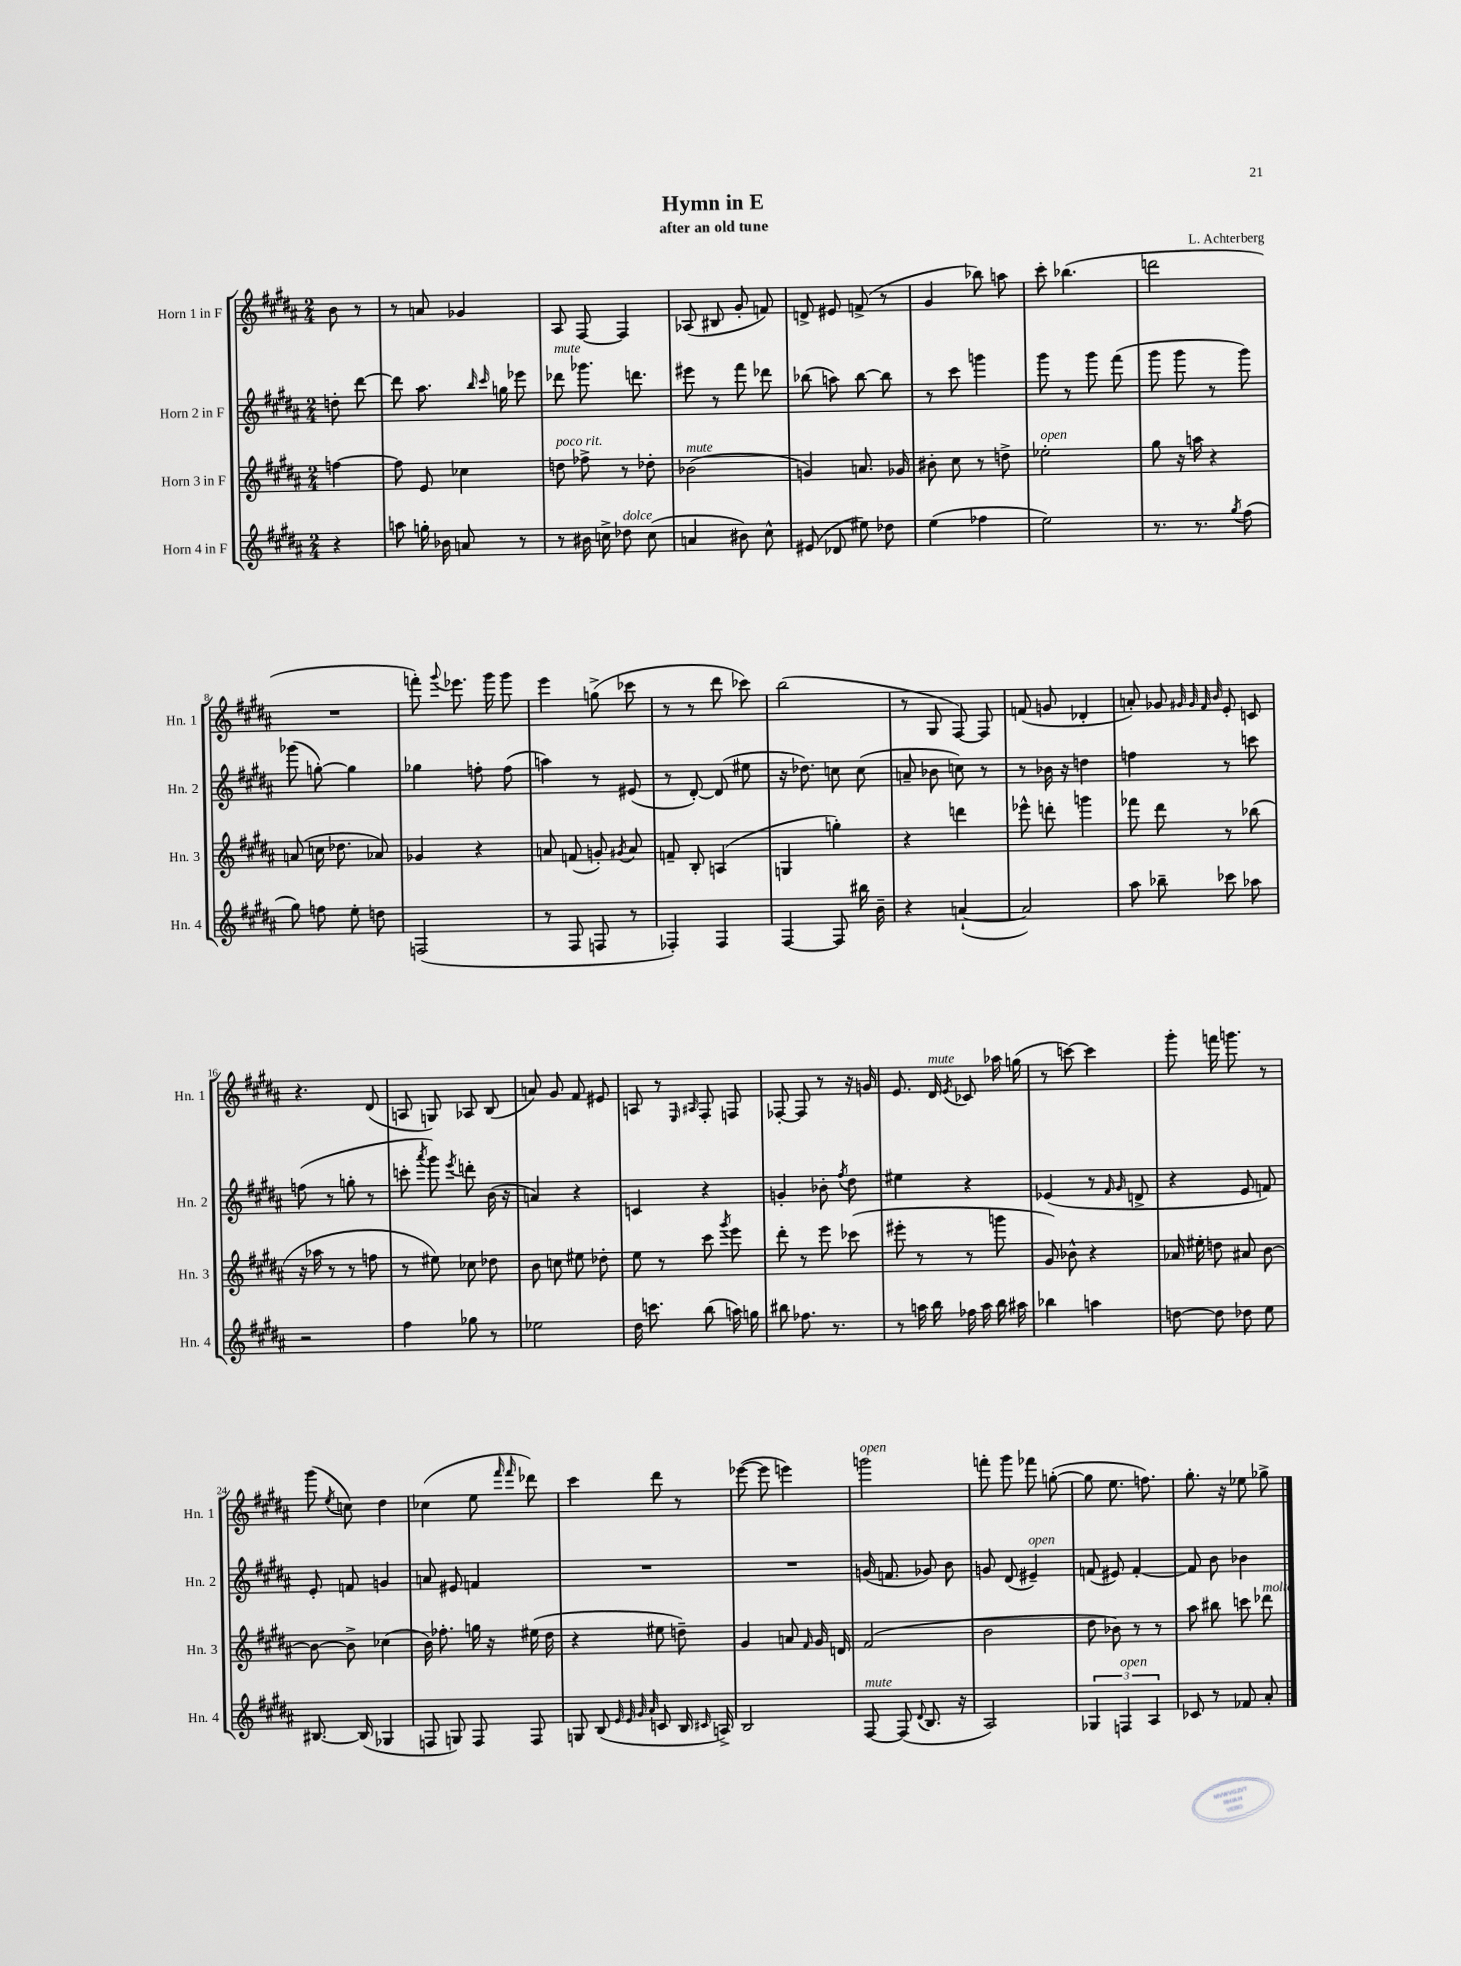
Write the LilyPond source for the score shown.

\header { title = "Hymn in E" composer = "L. Achterberg" subtitle = "after an old tune" }
<<
\new StaffGroup <<
\new Staff = "s0" \with { instrumentName = "Horn 1 in F" shortInstrumentName = "Hn. 1" } {
    \clef treble \key b \major \numericTimeSignature \time 2/4 \partial 4
    \autoBeamOff b'8 r8 |
    r8 a'8 ges'4 |
    ais8 fis8~ fis4 |
    aes8( bis8 gis'8-. f'8) |
    d'8-> eis'8 f'8->( r8 |
    gis'4 bes''8) a''8 |
    cis'''8-. bes''4.( |
    d'''2 |
    R2 |
    f'''8-.) \appoggiatura { gis'''8 } ees'''8. gis'''16 gis'''8 |
    e'''4 g''8->( ces'''8 |
    r8 r8 dis'''8 ces'''8) |
    b''2( |
    r8 gis8 fis8~) fis8 |
    f'8( g'8 des'4-. |
    a'8-.) ges'8 \grace { gis'32 gis'32 fis'32 b'32 } e'8-. c'8 |
    r4. dis'8( |
    a8 g8) aes8 b8( |
    a'8) gis'8 fis'8 eis'8 |
    a8 r8 \grace { e16 ais16 } fis8-. f8 |
    fes8~-. fes8 r8 r16 g'16 |
    e'8. dis'16^\markup { \italic "mute" } \acciaccatura { e'8 } ces'8 aes''16 g''16( |
    r8 c'''8~) c'''4 |
    gis'''8-. f'''16 g'''8. r8 |
    gis'''8( \acciaccatura { e''8 } c''8) dis''4 |
    ces''4( e''8 \grace { fis'''16 fis'''16 } des'''8) |
    cis'''4 dis'''8 r8 |
    ees'''8~( ees'''8 e'''4) |
    g'''2^\markup { \italic "open" } |
    f'''8-. gis'''8 fes'''8 g''8~-.( |
    g''8 e''8. f''8.) |
    gis''8.-. r16 ees''8 ges''8-> \bar "|." |
}
\new Staff = "s1" \with { instrumentName = "Horn 2 in F" shortInstrumentName = "Hn. 2" } {
    \clef treble \key b \major \numericTimeSignature \time 2/4 \partial 4
    \autoBeamOff d''8-. dis'''8~ |
    dis'''8 ais''8. \grace { b''16 cis'''16 } g''16 ees'''8 |
    des'''8^\markup { \italic "mute" } ges'''8. d'''8. |
    eis'''8 r8 fis'''8 des'''8 |
    bes''8( a''8) bes''8~ bes''8 |
    r8 cis'''8 g'''4 |
    gis'''8 r8 gis'''8 fis'''8( |
    gis'''8 gis'''8 r8 gis'''8) |
    ges'''8( g''8~-.) g''4 |
    ges''4 f''8-. f''8( |
    a''4) r8 eis'8( |
    r8 dis'8~-.) dis'8( eis''8 |
    r16 des''8.) c''8 c''8( |
    a'8-- bes'8 c''8) r8 |
    r8 bes'16 r16 d''4 |
    f''4 r8 c'''8 |
    f''8( r8 g''8-. r8 |
    c'''8-. \acciaccatura { ais'''8 } gis'''8) \acciaccatura { e'''8 } d'''8-. b'16( r16 |
    a'4) r4 |
    c'4 r4 |
    g'4-. bes'8-. \acciaccatura { fis''8 } dis''8 |
    eis''4 r4 |
    ees'4( r8 \grace { fis'16 gis'16 } d'8-> |
    r4 e'8 f'8) |
    e'8-. f'8 g'4 |
    a'8 eis'8 f'4 |
    R2 |
    R2 |
    g'16( f'8. ges'8) b'8 |
    g'8 dis'8( eis'4--^\markup { \italic "open" }) |
    f'8( eis'8) f'4~-. |
    f'8 b'8 bes'4 \bar "|." |
}
\new Staff = "s2" \with { instrumentName = "Horn 3 in F" shortInstrumentName = "Hn. 3" } {
    \clef treble \key b \major \numericTimeSignature \time 2/4 \partial 4
    \autoBeamOff f''4~ |
    f''8 e'8 ces''4 |
    d''8^\markup { \italic "poco rit." } fes''8-> r8 des''8-. |
    bes'2^\markup { \italic "mute" }( |
    g'4) a'8. ges'16 |
    bis'8-. cis''8 r8 d''8-> |
    ees''2-.^\markup { \italic "open" } |
    gis''8 r16 a''16 r4 |
    a'8( c''16 des''8. aes'8) |
    ges'4 r4 |
    a'8 f'8( g'8-.) \acciaccatura { gis'8 } a'8 |
    f'8-- b8-. a4( |
    g4 g''4-.) |
    r4 d'''4 |
    ees'''8-^ d'''8-. g'''4 |
    fes'''8 dis'''8 r8 bes''8( |
    r16 aes''16 r8 r8 f''8 |
    r8 eis''8) ces''8 des''8 |
    b'8 c''8 eis''8 des''8-. |
    e''8 r8 cis'''8 \acciaccatura { gis'''8 } e'''8 |
    dis'''8-. r8 e'''8 ces'''8( |
    eis'''8-. r8 r8 g'''8 |
    gis'8) bes'8-^ r4 |
    aes'16 eis''16-. d''8 ais'8 b'8~ |
    b'8~ b'8-> ces''4( |
    b'16) fes''8.-. g''16 r16 eis''16( dis''16 |
    r4 eis''8 d''8--) |
    gis'4 a'8 \grace { fis'16 } gis'16 d'16 |
    fis'2( |
    b'2 |
    dis''8 bes'8) r8 r8 |
    ais''8 bis''8 c'''8 des'''8^\markup { \italic "molto" } \bar "|." |
}
\new Staff = "s3" \with { instrumentName = "Horn 4 in F" shortInstrumentName = "Hn. 4" } {
    \clef treble \key b \major \numericTimeSignature \time 2/4 \partial 4
    \autoBeamOff r4 |
    a''8 g''16-. bes'16 a'8 r8 |
    r8 bis'16 c''16-> des''8^\markup { \italic "dolce" } c''8( |
    a'4 bis'8) cis''8-^ |
    eis'8( des'8 eis''8) des''8 |
    e''4( fes''4 |
    e''2) |
    r8. r8. \acciaccatura { gis''8 } fis''8( |
    gis''8) f''8 e''8-. d''8 |
    f2( |
    r8 fis8 f8 r8 |
    fes4-.) fes4 |
    fis4~ fis8 bis''16 b'16-- |
    r4 a'4~-!( |
    a'2) |
    ais''8 bes''8-- ces'''8 aes''8 |
    r2 |
    fis''4 ges''8 r8 |
    ees''2 |
    dis''16 c'''8. b''8( a''16) g''16 |
    bis''8 fes''8. r8. |
    r8 a''16 b''16 fes''16 a''16 b''16 ais''16 |
    bes''4 a''4 |
    d''8~ d''8 des''8 e''8 |
    bis8.~ bis16( ges4 |
    f8 g8) f8 f8 |
    g8 b8( \grace { e'32 e'32 gis'32 ais'32 } c'8 b16 \grace { cis'16 } a16->) |
    b2 |
    fis8~^\markup { \italic "mute" } fis8( \appoggiatura { dis'8 } b8. r16 |
    ais2) |
    \tuplet 3/2 { ges4 f4^\markup { \italic "open" } ais4 } |
    ces'8 r8 fes'8 ais'8-. \bar "|." |
}
>>
>>
